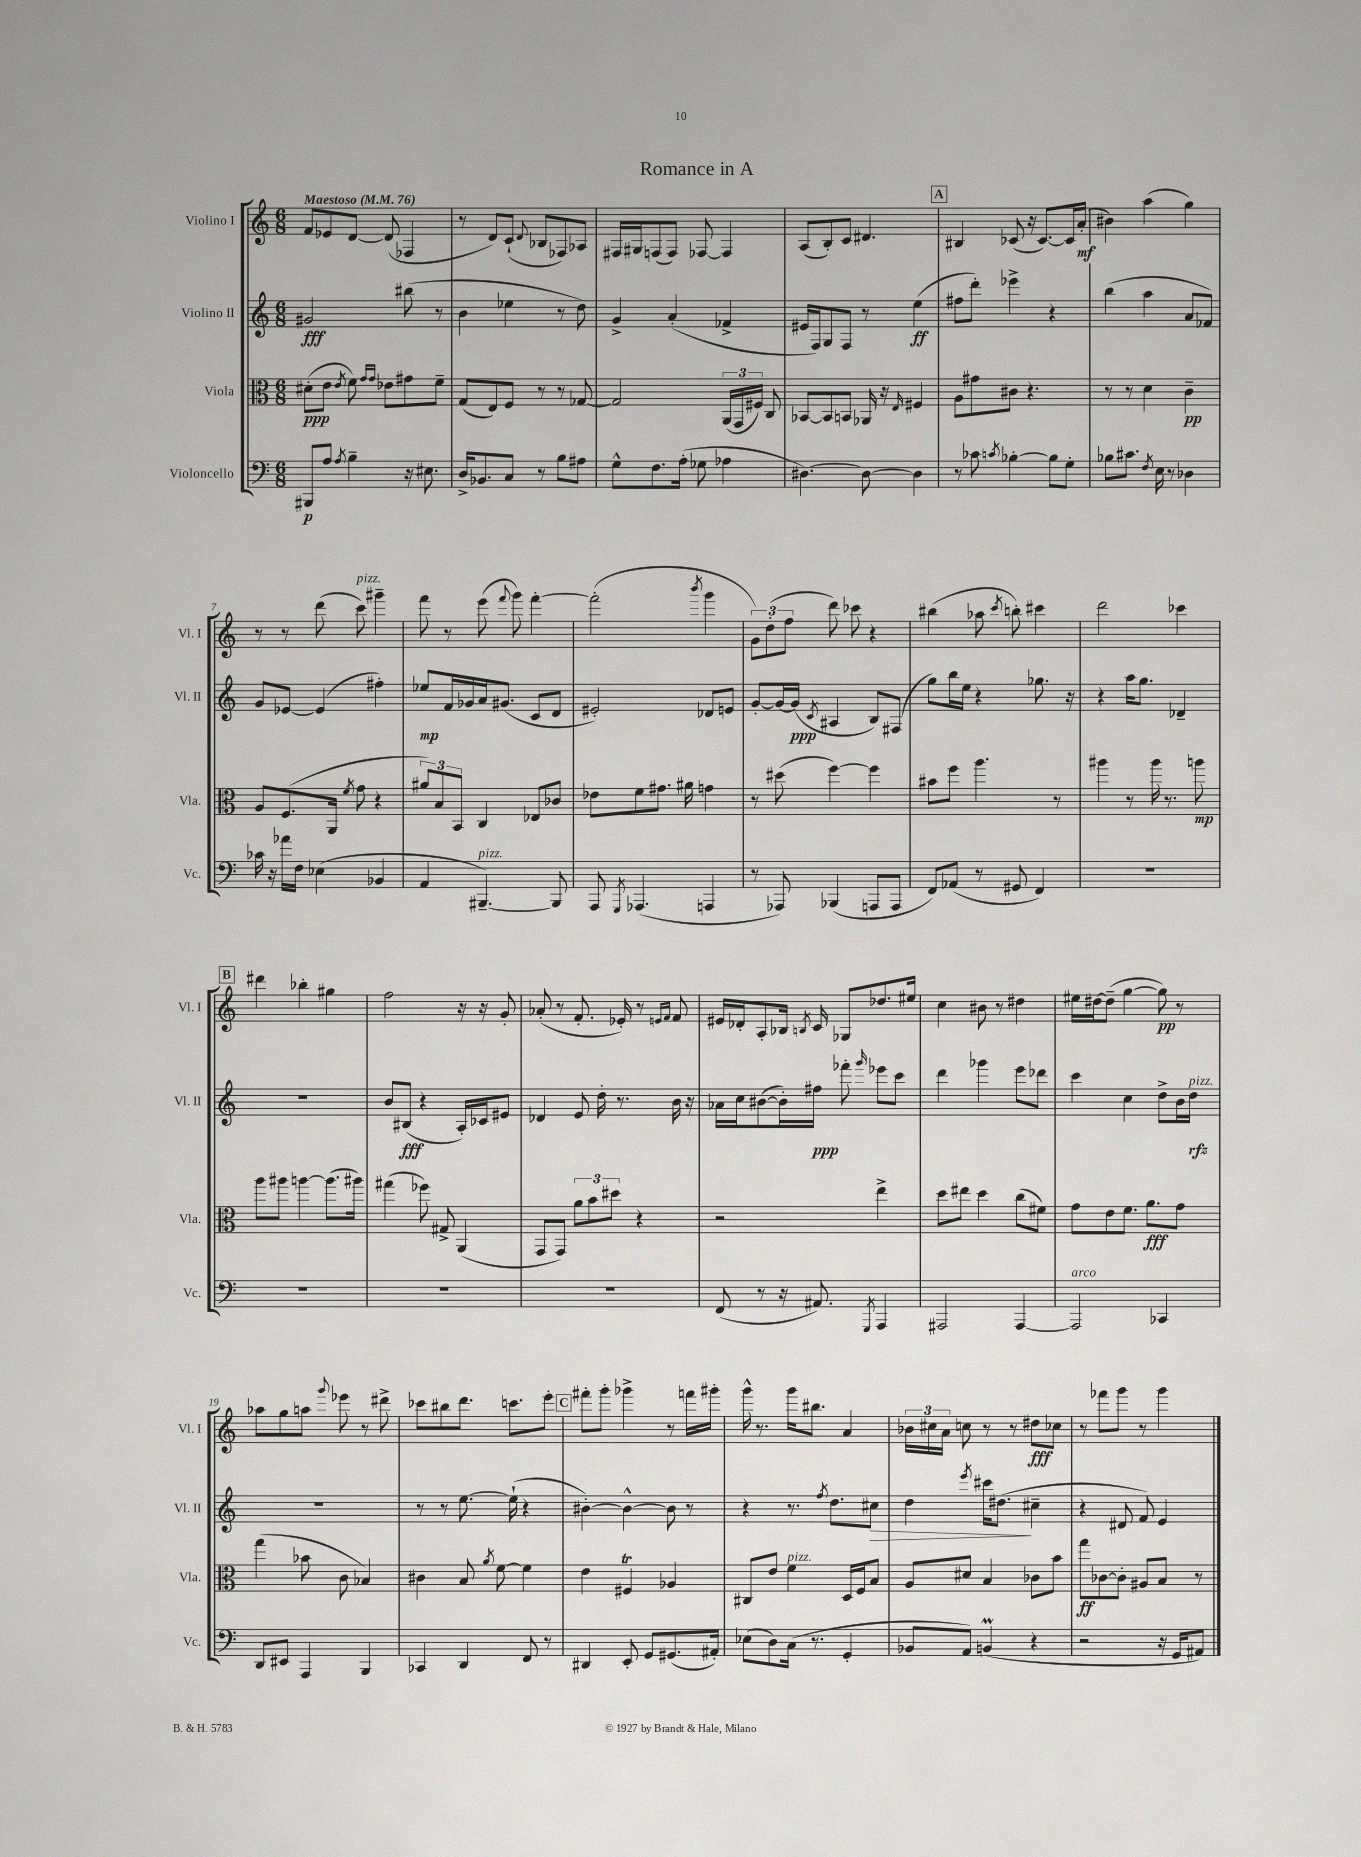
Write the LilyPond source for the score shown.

\header { title = "Romance in A" }
<<
\new StaffGroup <<
\new Staff = "s0" \with { instrumentName = "Violino I" shortInstrumentName = "Vl. I" } {
    \clef treble \key c \major \numericTimeSignature \time 6/8 \tempo "Maestoso" 4 = 76
    \autoBeamOff f'8[ ees'8 d'8]~ d'8( fes4 |
    r8 d'8[) c'8]-!( \appoggiatura { d'8 } bes8[ fes8) aes8] |
    fis16[ gis16 f8( f8]) fes8~ fes4 |
    a8[( b8-.) c'8] dis'4. |
    \mark \markup { \box "A" } bis4 ces'8( r16 ces'8.[~) ces'16 a'16]-.\mf( |
    bis'4) a''4( g''4) |
    r8 r8 d'''8( c'''8^\markup { \italic "pizz." }) gis'''4-- |
    f'''8 r8 e'''8( \appoggiatura { f'''8 } g'''8) f'''4~-. |
    f'''2-.( \acciaccatura { b'''8 } g'''4 |
    \tuplet 3/2 { g'8[) d''8-.( f''8] } d'''8) ces'''8 r4 |
    bis''4( aes''8 \acciaccatura { c'''8 } b''8-.) cis'''4 |
    d'''2 ces'''4 |
    \mark \markup { \box "B" } dis'''4 bes''4-. gis''4 |
    f''2 r16 r16 g'8-. |
    aes'8-.( r8 f'8.-. ees'16-.) r8 \grace { e'16[ f'16] } f'8 |
    eis'16[ des'16-. a8-. bes16] \acciaccatura { b8 } c'16 ges8[ des''8. eis''16] |
    c''4 bis'8 r8 dis''4 |
    eis''16[ dis''16~ dis''8]--( g''4~ g''8\pp) r8 |
    aes''8[ g''8 a''8] \appoggiatura { g'''8 } ees'''8 r8 dis'''8-> |
    ces'''8[ bis''8 d'''8.] c'''8.[ e'''8]-. |
    \mark \markup { \box "C" } fis'''8[-. g'''8]-. ges'''4-> r8 f'''16[ gis'''16]-. |
    g'''16-^ r8. g'''16[ bis''8.] a'4 |
    \tuplet 3/2 { bes'16[ cis''16 a'16] } c''8 r8 r8 dis''8[\fff ces''8] |
    r8 fes'''8[ g'''8] r8 g'''4 \bar "|." |
}
\new Staff = "s1" \with { instrumentName = "Violino II" shortInstrumentName = "Vl. II" } {
    \clef treble \key c \major \numericTimeSignature \time 6/8
    \autoBeamOff gis'2\fff bis''8( r8 |
    b'4 ees''4 r8 d''8) |
    g'4-> a'4-.( fes'4-> |
    eis'16[ f16) g8 f8] r8 e''4\ff( |
    \mark \markup { \box "A" } fis''8[ d'''8]-.) ees'''4-> r4 |
    b''4( a''4 a'8[ fes'8]) |
    g'8[ ees'8]~ ees'4( fis''4-.) |
    ees''8[\mp f'16 ges'16 a'16 gis'8.]( c'8[ d'8] |
    eis'2-.) des'8[ e'8] |
    g'8[~-. g'16~ g'16]\ppp( \acciaccatura { c'8 } ais4 b8[) fis8]( |
    g''8[) b''16 e''16] r4 ges''8. r16 |
    r4 a''16[ g''8.] des'4-- |
    \mark \markup { \box "B" } R2. |
    b'8[ bis8]\fff( r4 a16[-.) ces'16 eis'8] |
    des'4 e'8 d''16-. r8. b'16 r16 |
    aes'16[ c''16 bis'8~( bis'16-.) fis''16]\ppp fes'''8-. \grace { g'''16 } ees'''8[ c'''8] |
    d'''4 ges'''4 e'''8[ des'''8] |
    c'''4 c''4 d''8[-> b'16 d''16]\rfz^\markup { \italic "pizz." } |
    R2. |
    r8 r8 e''8.~ e''16-!( r4 |
    \mark \markup { \box "C" } bis'4~-.) bis'4~-^ bis'8 r8 |
    r4 r8. \acciaccatura { f''8 } d''8.[ cis''8]\> |
    d''4 \acciaccatura { e'''8 } cis'''16[ dis''8.]\!( cis''4-- |
    r4 dis'8 f'8) e'4 \bar "|." |
}
\new Staff = "s2" \with { instrumentName = "Viola" shortInstrumentName = "Vla." } {
    \clef alto \key c \major \numericTimeSignature \time 6/8
    \autoBeamOff dis'8[-.\ppp( e'8] \acciaccatura { e'8 } f'8) \grace { g'16[ g'16] } ees'8[ gis'8 f'8]-- |
    g8[( e8) f8] r8 r8 ges8~ |
    ges2 \tuplet 3/2 { a,16[( g,16 fis16]) } c8 |
    bes,8[~ bes,8 b,8] aes,16 r16 \grace { e16 } fis4 |
    \mark \markup { \box "A" } a8[ gis'8 cis'8] r4. |
    r8 r8 d'4 c'4--\pp |
    a8[ f8.( a,16] \acciaccatura { f'8 } g'8 r4 |
    \tuplet 3/2 { ais'8[) b8 b,8] } c4 ees8[ ces'8] |
    ees'8[ f'8 gis'8.] ais'16 g'4 |
    r8 dis''8( f''4~) f''4 |
    bis'8[ f''8] a''4. r8 |
    ais''4 r8 ais''16 r8. a''8\mp |
    \mark \markup { \box "B" } a''8[ ais''8] a''4~ a''8.[( ais''16]) |
    gis''4( fes''8) gis8-> a,4( |
    g,8[ g,8]) \tuplet 3/2 { a'8[ b'8 dis''8] } r4 |
    r2 e''4-> |
    d''8[ eis''8] d''4 c''8[( fis'8]) |
    g'8[ e'8 f'8.] a'8.[\fff g'8] |
    g''4( bes'8 c'8 bes4) |
    cis'4 b8 \acciaccatura { a'8 } f'8~ f'4 |
    \mark \markup { \box "C" } e'4 fis4\trill aes4 |
    cis8[ e'8] f'4^\markup { \italic "pizz." } d16[ f16 b8] |
    a8[ dis'8] b4 ces'8[ b'8] |
    g''8[\ff ces'8~ ces'8]-. ais8[ b8] r8 \bar "|." |
}
\new Staff = "s3" \with { instrumentName = "Violoncello" shortInstrumentName = "Vc." } {
    \clef bass \key c \major \numericTimeSignature \time 6/8
    \autoBeamOff bis,,8[\p a8] \acciaccatura { a8 } b4-- r16 eis8. |
    d16[-> bes,8. c8] r8 b8[ ais8] |
    g8[-^ f8. a16]-.( ges8 aes4 |
    dis4.~) dis8~ dis4 |
    \mark \markup { \box "A" } r8 ces'8 \acciaccatura { c'8 } bes4~-. bes8[ g8]-. |
    bes8[ cis'8.] \acciaccatura { f8 } e16 r8 des4 |
    ces'16 r16 aes'16[ f16] ees4( bes,4 |
    a,4 bis,,4.~--^\markup { \italic "pizz." }) bis,,8 |
    a,,8 \acciaccatura { g,,8 } aes,,4.( a,,4 |
    r8 aes,,8) bes,,4( a,,8[ a,,8] |
    f,8[) aes,8]( r8 gis,8 f,4) |
    R2. |
    \mark \markup { \box "B" } R2. |
    R2. |
    R2. |
    f,8( r8 r16 ais,8.) \acciaccatura { g,,8 } a,,4 |
    ais,,2 ais,,4~ |
    ais,,2^\markup { \italic "arco" } ces,4 |
    d,8[ eis,8] a,,4 b,,4 |
    ces,4 d,4 f,8 r8 |
    \mark \markup { \box "C" } dis,4 e,8-. g,8[ gis,8.( ais,16]-.) |
    ees8[( d8) c16]( r8. g,4-. |
    bes,8[ a,8]) b,4\prall( r4 |
    r2 r16 g,16[ ais,8]) \bar "|." |
}
>>
>>
